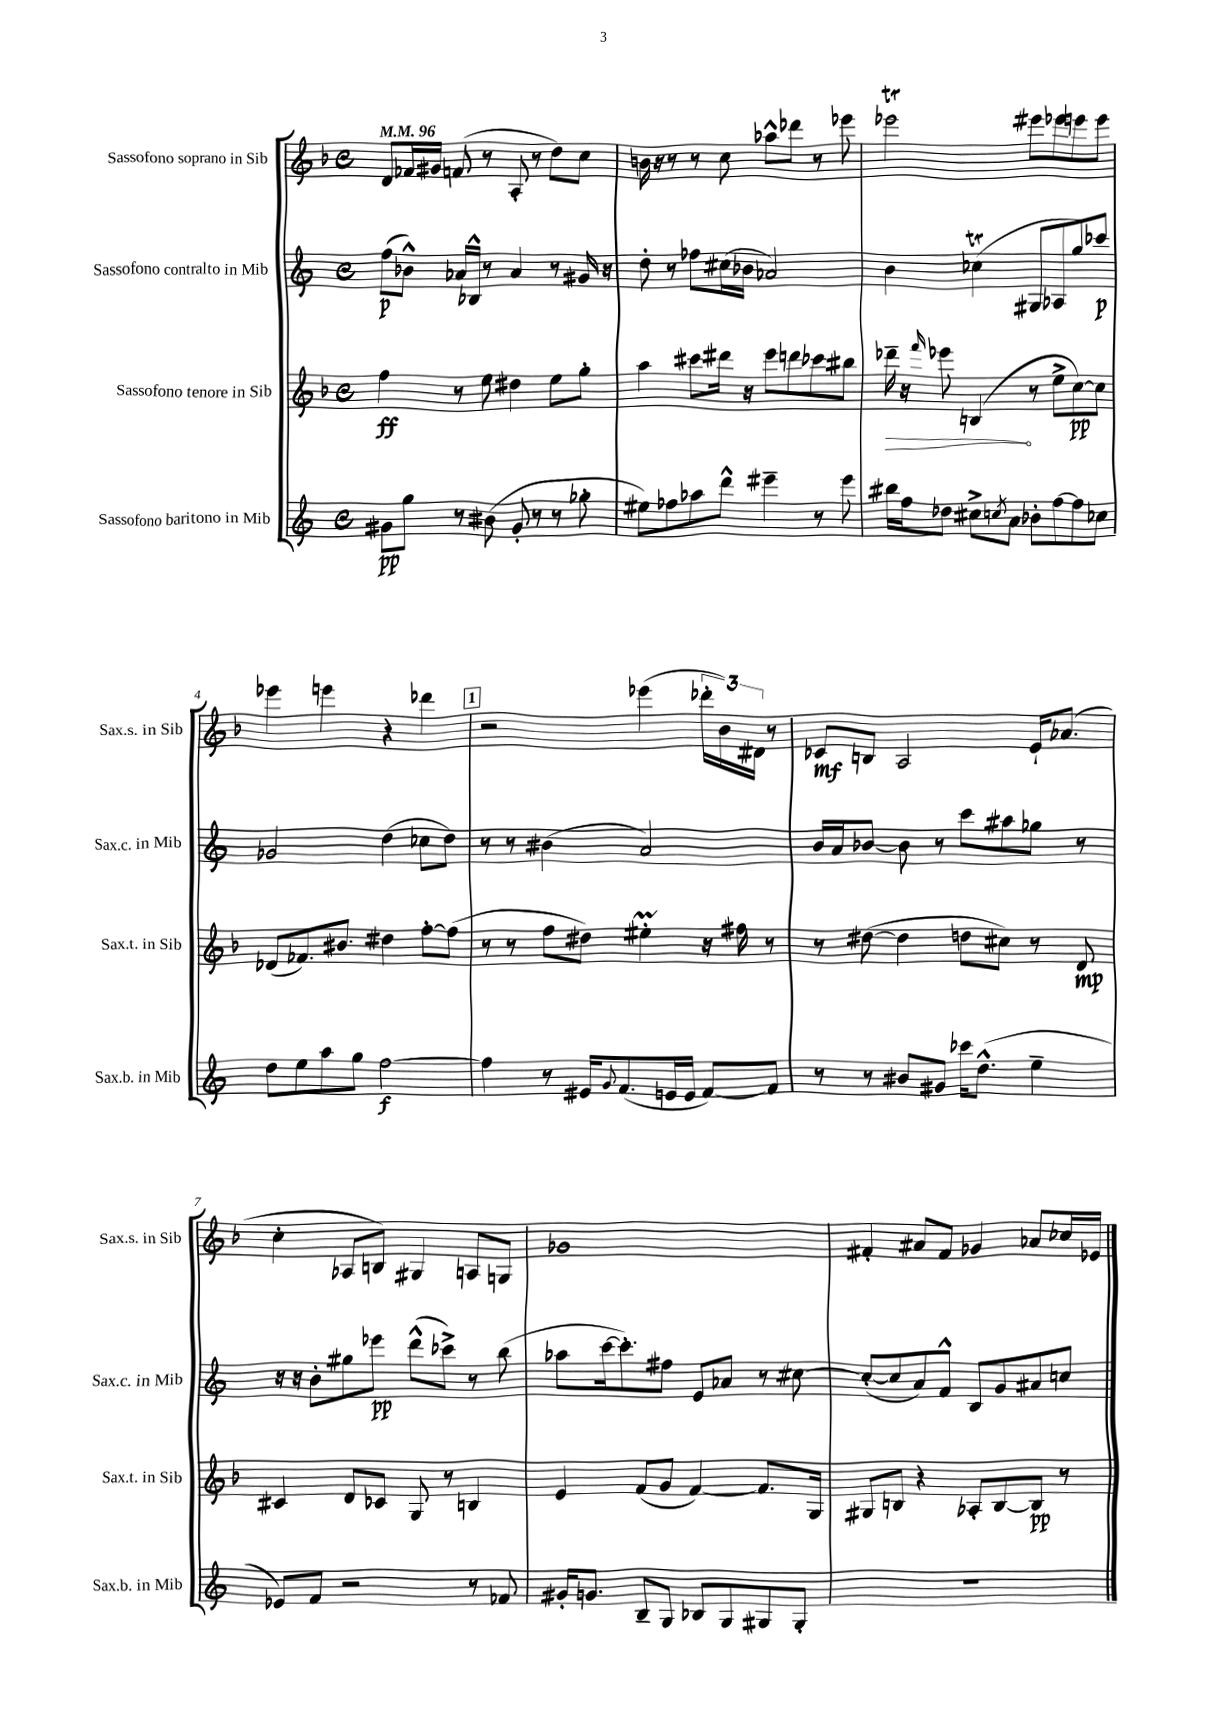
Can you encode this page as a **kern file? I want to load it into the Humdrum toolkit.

**kern	**kern	**kern	**kern
*staff4	*staff3	*staff2	*staff1
*clefG2	*clefG2	*clefG2	*clefG2
*k[]	*k[b-]	*k[]	*k[b-]
*M4/4	*M4/4	*M4/4	*M4/4
*met(c)	*met(c)	*met(c)	*met(c)
*MM96	*MM96	*MM96	*MM96
8g#\L	4ff\	(8ff\L	8d/L
8gg\J	.	8b-^^\J)	16f-/L
.	.	.	16g#/JJ
8r	8r	16a-/LL	(8f/
.	.	16B-^^/JJ	.
(8b#\	8ee\	8r	8r
8g#'/	4dd#\	4a-/	8A'/
8r	.	.	8r
8r	8ee\L	8r	8dd\L)
8gg-'\	8gg'\J	16g#/	8cc\J
.	.	16r	.
=	=	=	=
8ee#\L)	4aa\	8dd'\	16b\
.	.	.	16r
8ff-\	.	8r	8r
8aa-\	8ccc#\L	8ff-\L	8r
8ddd^^\J	16ddd#\Jk	(16cc#\L	8cc\
.	16r	16b-\JJ	.
4eee#~\	8eee\L	2a-/)	8aa-^^\L
.	8ddd\	.	8ddd-\J
8r	8ccc-\	.	8r
8eee#\	8bb#\J	.	8eee-\
=	=	=	=
16bb#\LL	16ddd-~\	4b\	2eee-\
16ff\J	16r	.	.
.	16qqfff/	.	.
8dd-\J	8eee-\	.	.
8cc#^\L	(4B/	(4cc-\	.
8qcc/	.	.	.
8a\J	.	.	.
8b-'\L	8r	8G#/L	8eee#\L
[8ff\	8ee^\L	8A-/	8eee-\
8ff\]	[8cc\)	8gg/)	8eee\
8cc-\J	8cc\]J	8ccc-/J	8eee\J
=	=	=	=
8dd\L	(8d-/L	2g-/	4eee-\
8ee\	8.f-/)	.	.
8aa\	.	.	4eee\
.	8.b#/J	.	.
8gg\J	.	.	.
[2ff\	4dd#\	(4dd\	4r
.	[8ff'\L	8cc-\L	4ddd-\
.	(8ff\]J	8dd\J)	.
=	=	=	=
4ff\]	8r	8r	2r
.	8r	8r	.
8r	8ff\L	(4b#\	.
16e#/LK	8dd#\J)	.	.
8qqg/	.	.	.
(8.f/	.	.	.
.	4ee#'\	2a/)	(4eee-\
16e/L	.	.	.
16e/JJ	.	.	.
[8f/L)	16r	.	24ddd-'\LL
.	.	.	24b-\)
.	16ff#\	.	.
.	.	.	24d#\JJ
8f/]J	8r	.	8r
=	=	=	=
8r	8r	16b/LL	8c-/L
.	.	16a/J	.
8r	([8dd#\	[8b-/J	8B/J
8b#/L	4dd#\]	8b-\]	2A/
8g#/J	.	8r	.
16ccc-\LK	8dd\L	8ccc\L	.
(8.dd^^\J	.	.	.
.	8cc#\J)	8aa#\	.
4ee~\	8r	8gg-\J	16e`/LK
.	.	.	(8.a-/J
.	8d/	8r	.
=	=	=	=
8e-/L)	4c#/	16r	4cc'\
.	.	16r	.
8f/J	.	8b'\L	.
2r	8d/L	8gg#\	8A-/L
.	8c-/J	8eee-\J	8B/J)
.	8G/	(8ddd^^\L	4G#/
.	8r	8ccc-^\J)	.
8r	4B/	8r	8A/L
8f-/	.	(8bb\	8G/J
=	=	=	=
16g#'/LK	4e/	8aa-\L	1g-
8.g/J	.	.	.
.	.	[16ccc\k	.
.	.	8.ccc'\])	.
8B~/L	(8f/L	.	.
8G/J	8g/J	8ff#\J	.
8B-/L	[4f/)	8e/L	.
8G/	.	8a-/J	.
8G#/	8.f/]L	8r	.
8G#'/J	.	[8cc#\	.
.	16G/Jk	.	.
=	=	=	=
1r	8G#/L	(8cc#'/_L	4f#'/
.	8B/J	8cc#/]	.
.	4r	8a/)	8a#/L
.	.	8f^^/J	8f#/J
.	8A-'/L	8B/L	4g-/
.	[8B/	8g/	.
.	8B/]J	8a#/	8a-/L
.	8r	8cc/J	16cc-/L
.	.	.	16e-/JJ
==	==	==	==
*-	*-	*-	*-
